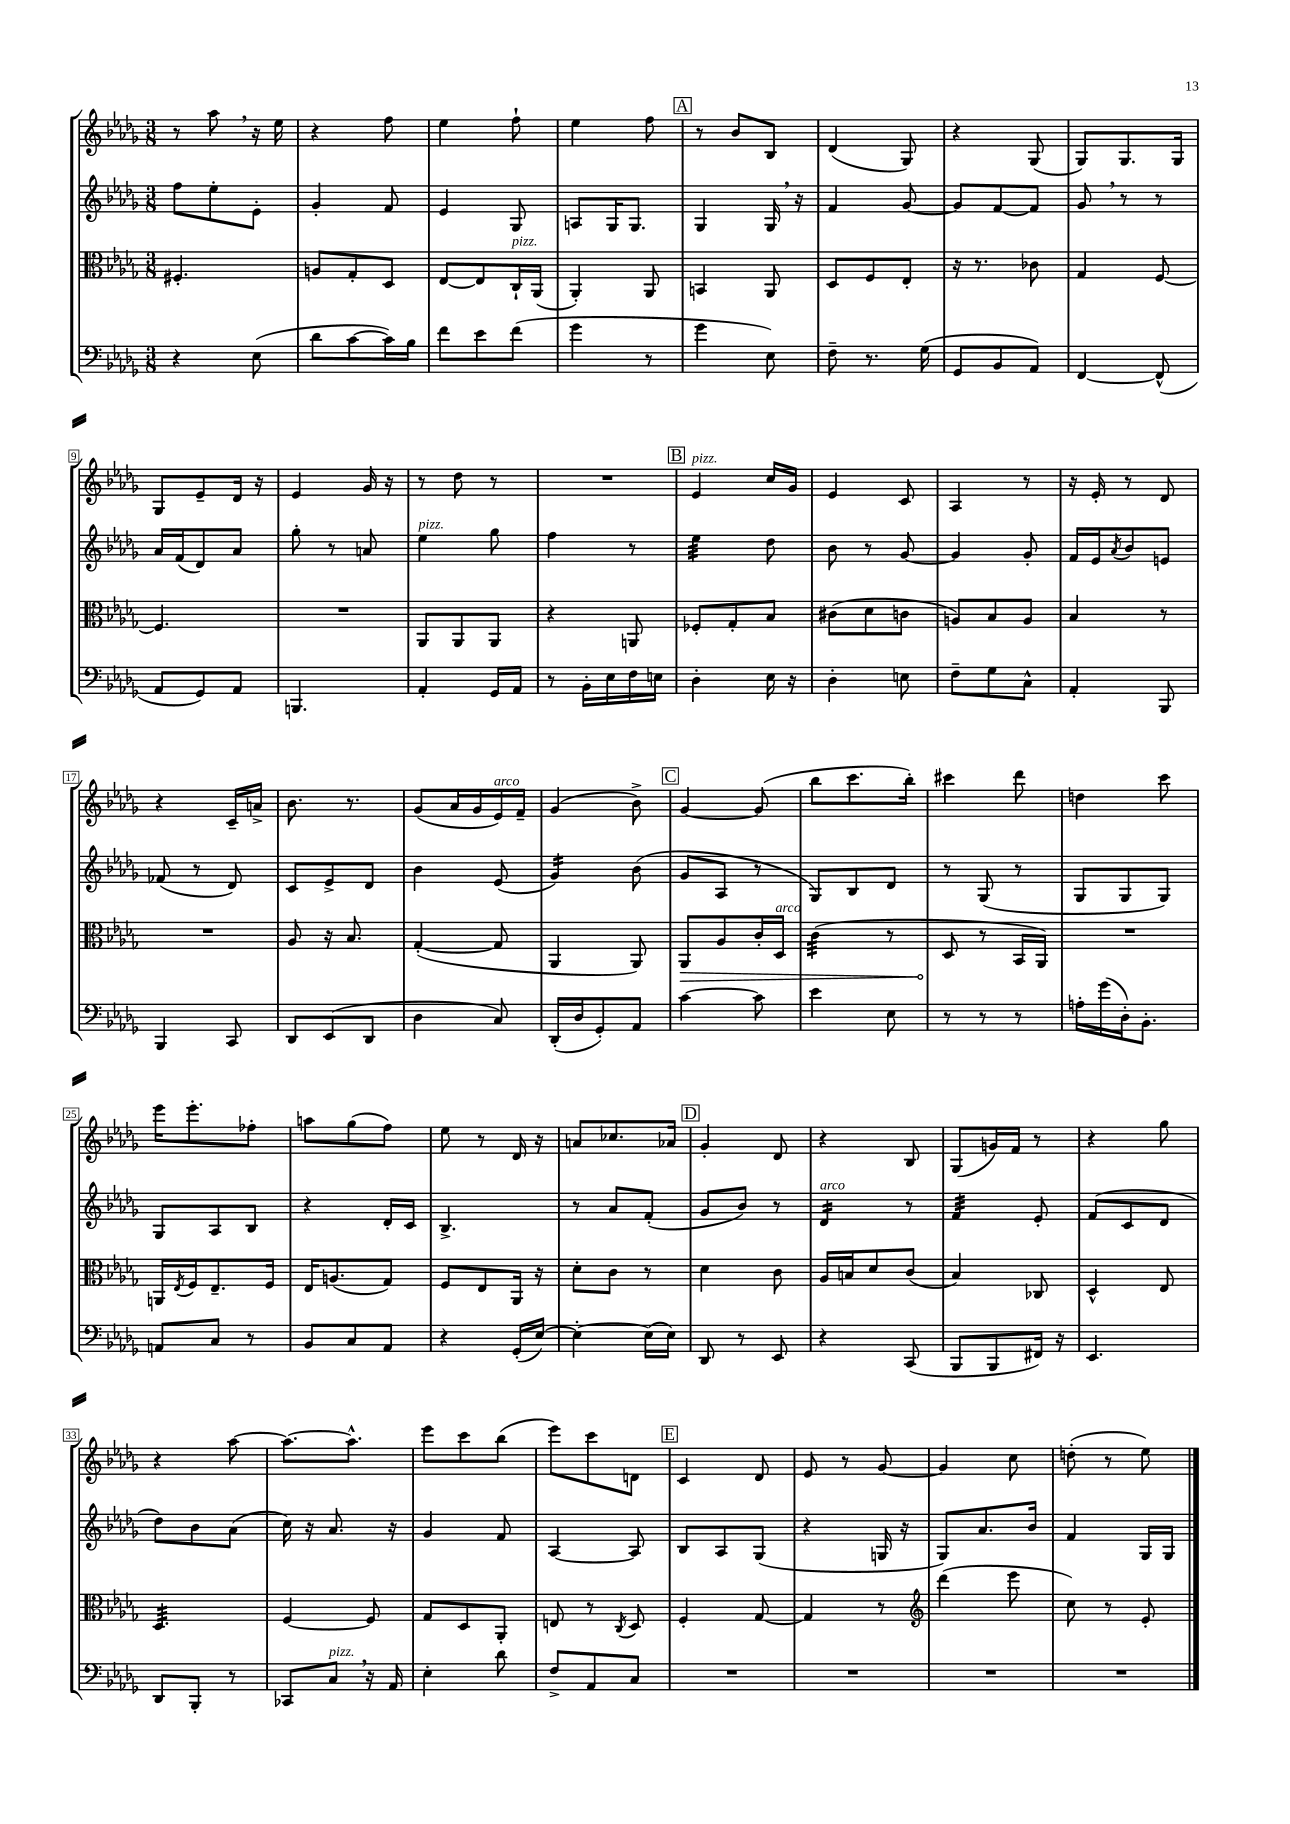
<<
\new StaffGroup <<
\new Staff = "s0" {
    \clef treble \key des \major \numericTimeSignature \time 3/8
    r8 aes''8 \breathe r16 ees''16 |
    r4 f''8 |
    ees''4 f''8-! |
    ees''4 f''8 |
    \mark \markup { \box "A" } r8 bes'8 bes8 |
    des'4( ges8) |
    r4 ges8( |
    ges8) ges8. ges16 |
    ges8 ees'8-- des'16 r16 |
    ees'4 ges'16 r16 |
    r8 des''8 r8 |
    R4. |
    \mark \markup { \box "B" } ees'4^\markup { \italic "pizz." } c''16 ges'16 |
    ees'4 c'8 |
    aes4 r8 |
    r16 ees'16-. r8 des'8 |
    r4 c'16-- a'16-> |
    bes'8. r8. |
    ges'8( aes'16 ges'16 ees'16^\markup { \italic "arco" }) f'16-- |
    ges'4( bes'8->) |
    \mark \markup { \box "C" } ges'4~ ges'8( |
    bes''8 c'''8. bes''16-.) |
    cis'''4 des'''8 |
    d''4 c'''8 |
    ees'''16 ees'''8.-. fes''8-. |
    a''8 ges''8( f''8) |
    ees''8 r8 des'16 r16 |
    a'8 ces''8. aes'16 |
    \mark \markup { \box "D" } ges'4-. des'8 |
    r4 bes8 |
    ges8( g'16) f'16 r8 |
    r4 ges''8 |
    r4 aes''8~ |
    aes''8.~ aes''8.-^ |
    ees'''8 c'''8 bes''8( |
    ees'''8) c'''8 d'8 |
    \mark \markup { \box "E" } c'4 des'8 |
    ees'8 r8 ges'8~ |
    ges'4 c''8 |
    d''8-.( r8 ees''8) \bar "|." |
}
\new Staff = "s1" {
    \clef treble \key des \major \numericTimeSignature \time 3/8
    f''8 ees''8-. ees'8-. |
    ges'4-. f'8 |
    ees'4 ges8 |
    a8 ges16 ges8. |
    \mark \markup { \box "A" } ges4 ges16 \breathe r16 |
    f'4 ges'8~ |
    ges'8 f'8~ f'8 |
    ges'8 \breathe r8 r8 |
    aes'16 f'16( des'8) aes'8 |
    ges''8-. r8 a'8 |
    ees''4^\markup { \italic "pizz." } ges''8 |
    f''4 r8 |
    \mark \markup { \box "B" } ees''4:32 des''8 |
    bes'8 r8 ges'8~ |
    ges'4 ges'8-. |
    f'16 ees'16 \acciaccatura { aes'8 } bes'8 e'8 |
    fes'8( r8 des'8) |
    c'8 ees'8-> des'8 |
    bes'4 ees'8( |
    ges'4:16) bes'8( |
    \mark \markup { \box "C" } ges'8 aes8 r8 |
    ges8) bes8 des'8 |
    r8 ges8( r8 |
    ges8 ges8 ges8) |
    ges8 aes8 bes8 |
    r4 des'16-. c'16 |
    bes4.-> |
    r8 aes'8 f'8-.( |
    \mark \markup { \box "D" } ges'8 bes'8) r8 |
    des'4:16^\markup { \italic "arco" } r8 |
    f'4:32 ees'8-. |
    f'8( c'8 des'8 |
    des''8) bes'8 aes'8( |
    c''16) r16 aes'8. r16 |
    ges'4 f'8 |
    aes4~ aes8 |
    \mark \markup { \box "E" } bes8 aes8 ges8( |
    r4 g16 r16 |
    ges8) aes'8. bes'16 |
    f'4 ges16 ges16 \bar "|." |
}
\new Staff = "s2" {
    \clef alto \key des \major \numericTimeSignature \time 3/8
    fis4.-. |
    a8 ges8-. des8 |
    ees8~ ees8 c16-!^\markup { \italic "pizz." } aes,16( |
    aes,4-.) aes,8 |
    \mark \markup { \box "A" } b,4 aes,8 |
    des8 f8 ees8-. |
    r16 r8. ces'8 |
    ges4 f8~ |
    f4. |
    R4. |
    aes,8 aes,8 aes,8 |
    r4 a,8 |
    \mark \markup { \box "B" } fes8-. ges8-. bes8 |
    cis'8( des'8 c'8 |
    a8) bes8 a8 |
    bes4 r8 |
    R4. |
    aes8 r16 bes8. |
    ges4~-.( ges8 |
    aes,4 aes,8) |
    \mark \markup { \box "C" } \once \override Hairpin.circled-tip = ##t aes,8\> aes8 c'16-. des16^\markup { \italic "arco" } |
    c'4:32( r8 |
    des8\! r8 bes,16 aes,16) |
    R4. |
    a,16 \acciaccatura { ees8 } f16 ees8.-- f16 |
    ees16 a8.( ges8) |
    f8 ees8 aes,16 r16 |
    des'8-. c'8 r8 |
    \mark \markup { \box "D" } des'4 c'8 |
    aes16 b16 des'8 c'8( |
    bes4) ces8 |
    des4-^ ees8 |
    des4.:32 |
    f4~ f8 |
    ges8 des8 aes,8-. |
    e8 r8 \acciaccatura { c8 } des8 |
    \mark \markup { \box "E" } f4-. ges8~ |
    ges4 r8 |
    \clef treble des'''4( ees'''8 |
    c''8) r8 ees'8-. \bar "|." |
}
\new Staff = "s3" {
    \clef bass \key des \major \numericTimeSignature \time 3/8
    r4 ees8( |
    des'8 c'8~ c'16) bes16 |
    f'8 ees'8 f'8( |
    ges'4 r8 |
    \mark \markup { \box "A" } ges'4 ees8) |
    f8-- r8. ges16( |
    ges,8 bes,8 aes,8) |
    f,4~ f,8-^( |
    aes,8 ges,8) aes,8 |
    b,,4. |
    aes,4-. ges,16 aes,16 |
    r8 bes,16-. ees16 f16 e16 |
    \mark \markup { \box "B" } des4-. ees16 r16 |
    des4-. e8 |
    f8-- ges8 c8-^ |
    aes,4-. bes,,8 |
    bes,,4 c,8 |
    des,8 ees,8( des,8 |
    des4 c8) |
    des,16-.( des16 ges,8-.) aes,8 |
    \mark \markup { \box "C" } c'4~ c'8 |
    ees'4 ees8 |
    r8 r8 r8 |
    a16-. ges'16( des16-.) bes,8.-. |
    a,8 c8 r8 |
    bes,8 c8 aes,8 |
    r4 ges,16-.( ees16~) |
    ees4~-. ees16( ees16) |
    \mark \markup { \box "D" } des,8 r8 ees,8 |
    r4 c,8( |
    bes,,8 bes,,8 fis,16) r16 |
    ees,4. |
    des,8 bes,,8-. r8 |
    ces,8 c8^\markup { \italic "pizz." } \breathe r16 aes,16 |
    ees4-. des'8 |
    f8-> aes,8 c8 |
    \mark \markup { \box "E" } R4. |
    R4. |
    R4. |
    R4. \bar "|." |
}
>>
>>
\layout { \context { \Score \override BarNumber.stencil = #(make-stencil-boxer 0.1 0.3 ly:text-interface::print) } }
